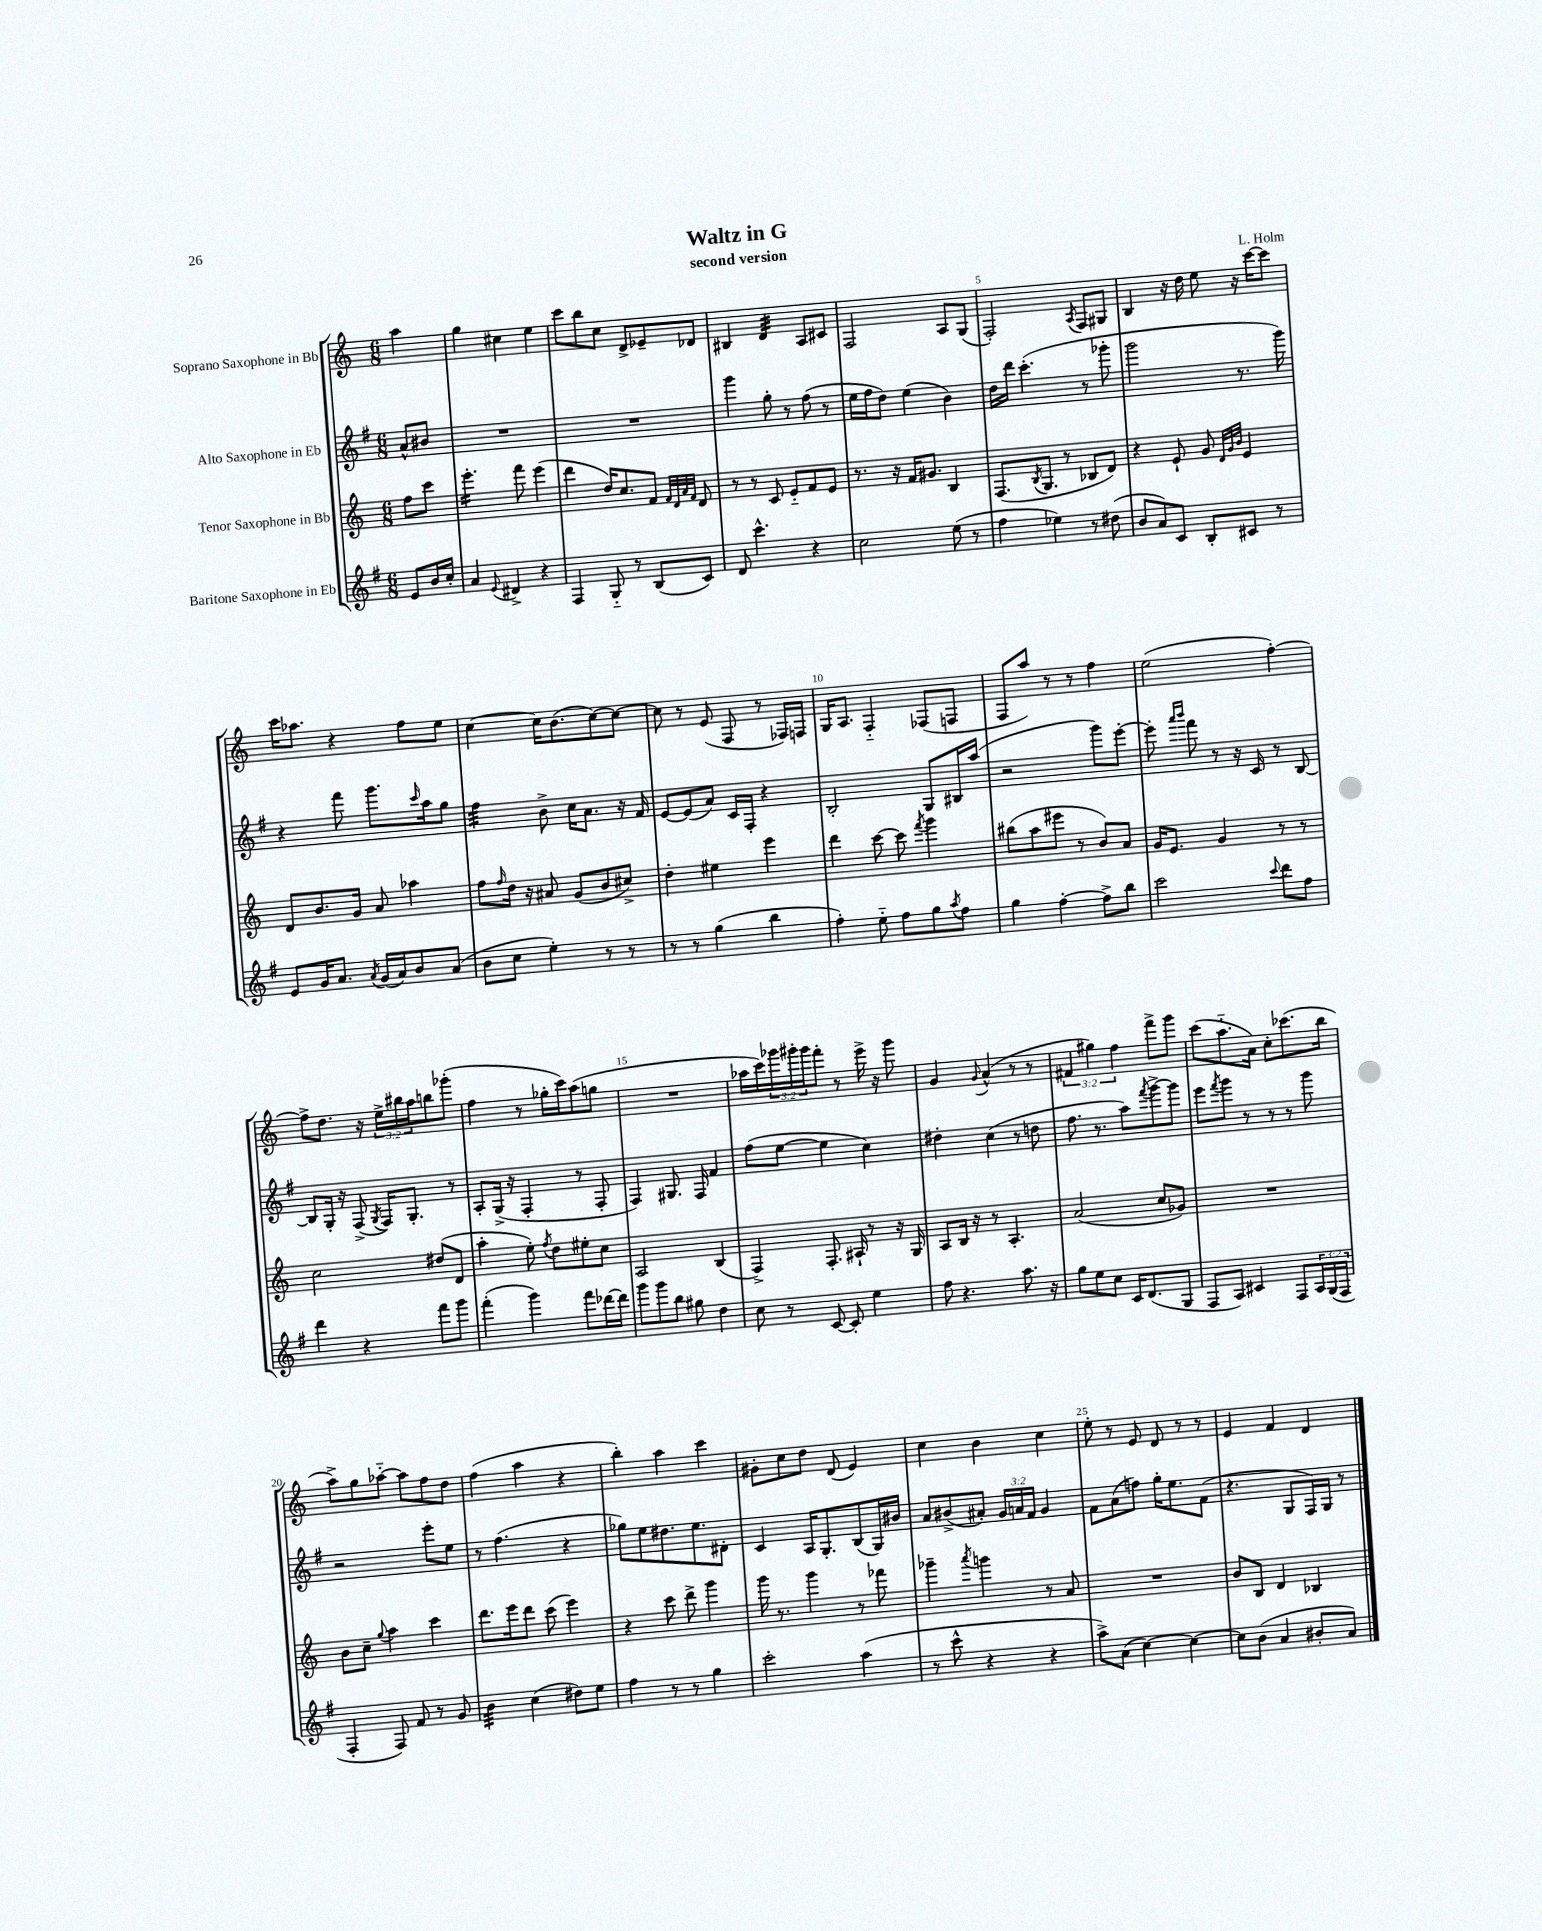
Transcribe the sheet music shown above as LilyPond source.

\header { title = "Waltz in G" composer = "L. Holm" subtitle = "second version" }
<<
\new StaffGroup <<
\new Staff = "s0" \with { instrumentName = "Soprano Saxophone in Bb" } {
    \clef treble \key c \major \numericTimeSignature \time 6/8 \override Staff.TupletNumber.text = #tuplet-number::calc-fraction-text \partial 4
    a''4 |
    g''4 cis''4 e''4 |
    c'''8 b''8 c''8 d'8-> ees'8-- des'8 |
    bis4 d'4:32 a8 cis'8 |
    f2 a8 g8( |
    f2-.) \acciaccatura { a8 } f8 gis8 |
    b4 r16 d''16 e''8 r16 c'''16~ c'''8 |
    c'''16 aes''8. r4 f''8 e''8 |
    c''4~ c''16 b'8.( c''8~) c''8~ |
    c''8 r8 e'8( f8 r8 fes16) f16 |
    g16 a8. f4-_ fes8( f8 |
    f8 a''8) r8 r8 f''4 |
    e''2( f''4~-.) |
    f''8-> d''8. r16 \tuplet 3/2 { e''16-> bis''16 a''16 } b''8 ges'''8-.( |
    f''4 r8 ges''16-. c'''16) a''8( g''8 |
    R2. |
    aes''16 c'''16) \tuplet 3/2 { ges'''16 gis'''16-. gis'''16 } f'''8-. r8 e'''16-> r16 gis'''8 |
    g'4 \appoggiatura { g'8 } a'4-^( r8 r8 |
    \tuplet 3/2 { fis'4 gis''4) f''4 } f'''8-> g'''8 |
    c'''8( a''8.-_ a'16) c''8-. ces'''8.( b''16 |
    a''8->) g''8 aes''8~-_ aes''8 f''8 d''8 |
    f''4( a''4 r4 |
    b''4-.) a''4 c'''4 |
    gis'8-. c''8 d''8 d'8( e'4) |
    c''4 b'4 c''4 |
    e''8-. r8 e'8 d'8 r8 r8 |
    e'4 f'4 d'4 \bar "|." |
}
\new Staff = "s1" \with { instrumentName = "Alto Saxophone in Eb" } {
    \clef treble \key g \major \numericTimeSignature \time 6/8 \override Staff.TupletNumber.text = #tuplet-number::calc-fraction-text \partial 4
    a'8-^ bis'8 |
    R2. |
    R2. |
    g'''4 g''8-. r8 fis''8( r8 |
    e''16 fis''16 d''8) e''4( b'4) |
    d''16 d'''16 c'''4.-.( r8 ges'''8-. |
    g'''2 r8. g'''16) |
    r4 fis'''8 g'''8. \grace { c'''16 } a''16 g''8 |
    fis''4:32 b'8-> c''16 a'8. r16 fis'16 |
    e'8~ e'8( a'8) c'16 fis16-. r4 |
    b2-. g8 bis16 a''16( |
    r2 g'''8) e'''8~-. |
    e'''8-. \grace { a'''16 b'''16 } fis'''8 r8 r16 c'16 r8 b8~ |
    b8 g16-. r16 fis8->( \acciaccatura { g8 } fis16) g8.-. r8 |
    a8-. g16->( r16 fis4-. r8 fis8-. |
    fis4) gis8. fis16 fis'4 |
    fis''8( e''8~ e''4 c''4) |
    dis''4-. c''4( r8 d''8 |
    fis''8. r8. a''8) \acciaccatura { fis'''8 } g'''8~-> g'''8 |
    e'''8 \acciaccatura { fis'''8 } g'''8 r8 r8 r8 g'''8 |
    r2 e'''8-. e''8 |
    r8 fis''4.( r4 |
    ges''8) e''8 dis''8. e''8. dis'8-. |
    c'4 a16 g8.-. b8( g16) bis'16 |
    a'8 bis'8->( ais'8-.) \tuplet 3/2 { g'16 a'16 fis'16 } g'4 |
    fis'8 a'8( f''8) g''16-. e''8. fis'8( |
    r4. g8 fis16) g16 r8 \bar "|." |
}
\new Staff = "s2" \with { instrumentName = "Tenor Saxophone in Bb" } {
    \clef treble \key c \major \numericTimeSignature \time 6/8 \partial 4
    f''8 c'''8 |
    e'''4.:16-. f'''8 e'''4( |
    d'''4 d''16) c''8. f'8 \grace { f'32 d'32 a'32 f'32 } d'8 |
    r8 r8 c'8 e'8-_ f'8 e'8 |
    r8. r16 f'16 gis'8. b4 |
    f8.( \acciaccatura { b8 } g8. r8 bes8 d'8) |
    r4 e'8-! g'8 \grace { d'32 g'32 b'32 } e'4 |
    d'8 b'8. g'16 a'8 aes''4 |
    f''8 \grace { f''16 } d''16 r16 ais'8 g'8( b'8 cis''8->) |
    d''4-. eis''4 e'''4 |
    d'''4 c'''8~ c'''8 \acciaccatura { f'''8 } g'''4 |
    bis''8( a''8 eis'''8 r8 b'8) a'8 |
    g'16 e'8. g'4 r8 r8 |
    c''2 dis''8( d'8 |
    a''4-. e''8-.) \acciaccatura { f''8 } d''8 eis''8-. c''8 |
    a2 b4( |
    f4->) f8.-. ais16-! r8 r16 g16 |
    a8 b16 r16 r8 a4.-. |
    a'2( c''8 ges'8) |
    R2. |
    b'8 c''8-- \appoggiatura { g''8 } a''4 c'''4 |
    d'''8. e'''16 d'''8 c'''8( e'''4) |
    r4 c'''8 d'''8-> g'''4 |
    g'''16 r8. g'''4 r8 fes'''8 |
    ges'''4-- \acciaccatura { a'''8 } g'''4 r8 a'8 |
    R2. |
    b'8 b8 d'4 bes4 \bar "|." |
}
\new Staff = "s3" \with { instrumentName = "Baritone Saxophone in Eb" } {
    \clef treble \key g \major \numericTimeSignature \time 6/8 \override Staff.TupletNumber.text = #tuplet-number::calc-fraction-text \partial 4
    e'8 b'16 c''16-. |
    a'4 \appoggiatura { e'8 } dis'4-> r4 |
    fis4 g8-_ r8 b8( c'8) |
    d'8 c'''4.-^ r4 |
    c''2 e''8( r8 |
    fis''4 ees''4) r8 dis''8( |
    b'8 a'8) c'8 b8-. cis'8 r8 |
    e'8 g'16 a'8. \acciaccatura { a'8 } g'16( a'16) b'8 a'8( |
    b'8 c''8 e''4-.) r8 r8 |
    r8 r8 g''4( b''4 |
    fis''4-.) e''8-_ fis''8 g''8 \acciaccatura { a''8 } fis''8 |
    g''4 fis''4~-. fis''8-> b''8 |
    c'''2 \appoggiatura { c'''8 } d'''8 fis''8 |
    d'''4 r4 fis'''8 g'''8 |
    fis'''4-.( g'''4) fis'''8 des'''16~ des'''16 |
    g'''8 g'''8 b''8 gis''8 d''4 |
    c''8 r8 c'8~ c'8-. e''4 |
    fis''8 r4. a''8. r16 |
    g''8 e''8 c''8 c'16 d'8.( g8 |
    fis8 a8) cis'4 fis8 \tuplet 3/2 { a16 g16( fis16 } |
    fis4-. fis8) fis'8 r8 g'8 |
    b'4:32 c''4( dis''8) e''8 |
    fis''4 r8 r8 g''4 |
    c'''2-. a''4( |
    r8 c'''8-^ r4 r4 |
    a''8->) a'8( c''4~) c''4~ |
    c''8 b'8( a'4 bis'8-. a'8) \bar "|." |
}
>>
>>
\layout { \context { \Score \override BarNumber.break-visibility = ##(#f #t #t) barNumberVisibility = #(every-nth-bar-number-visible 5) } }
